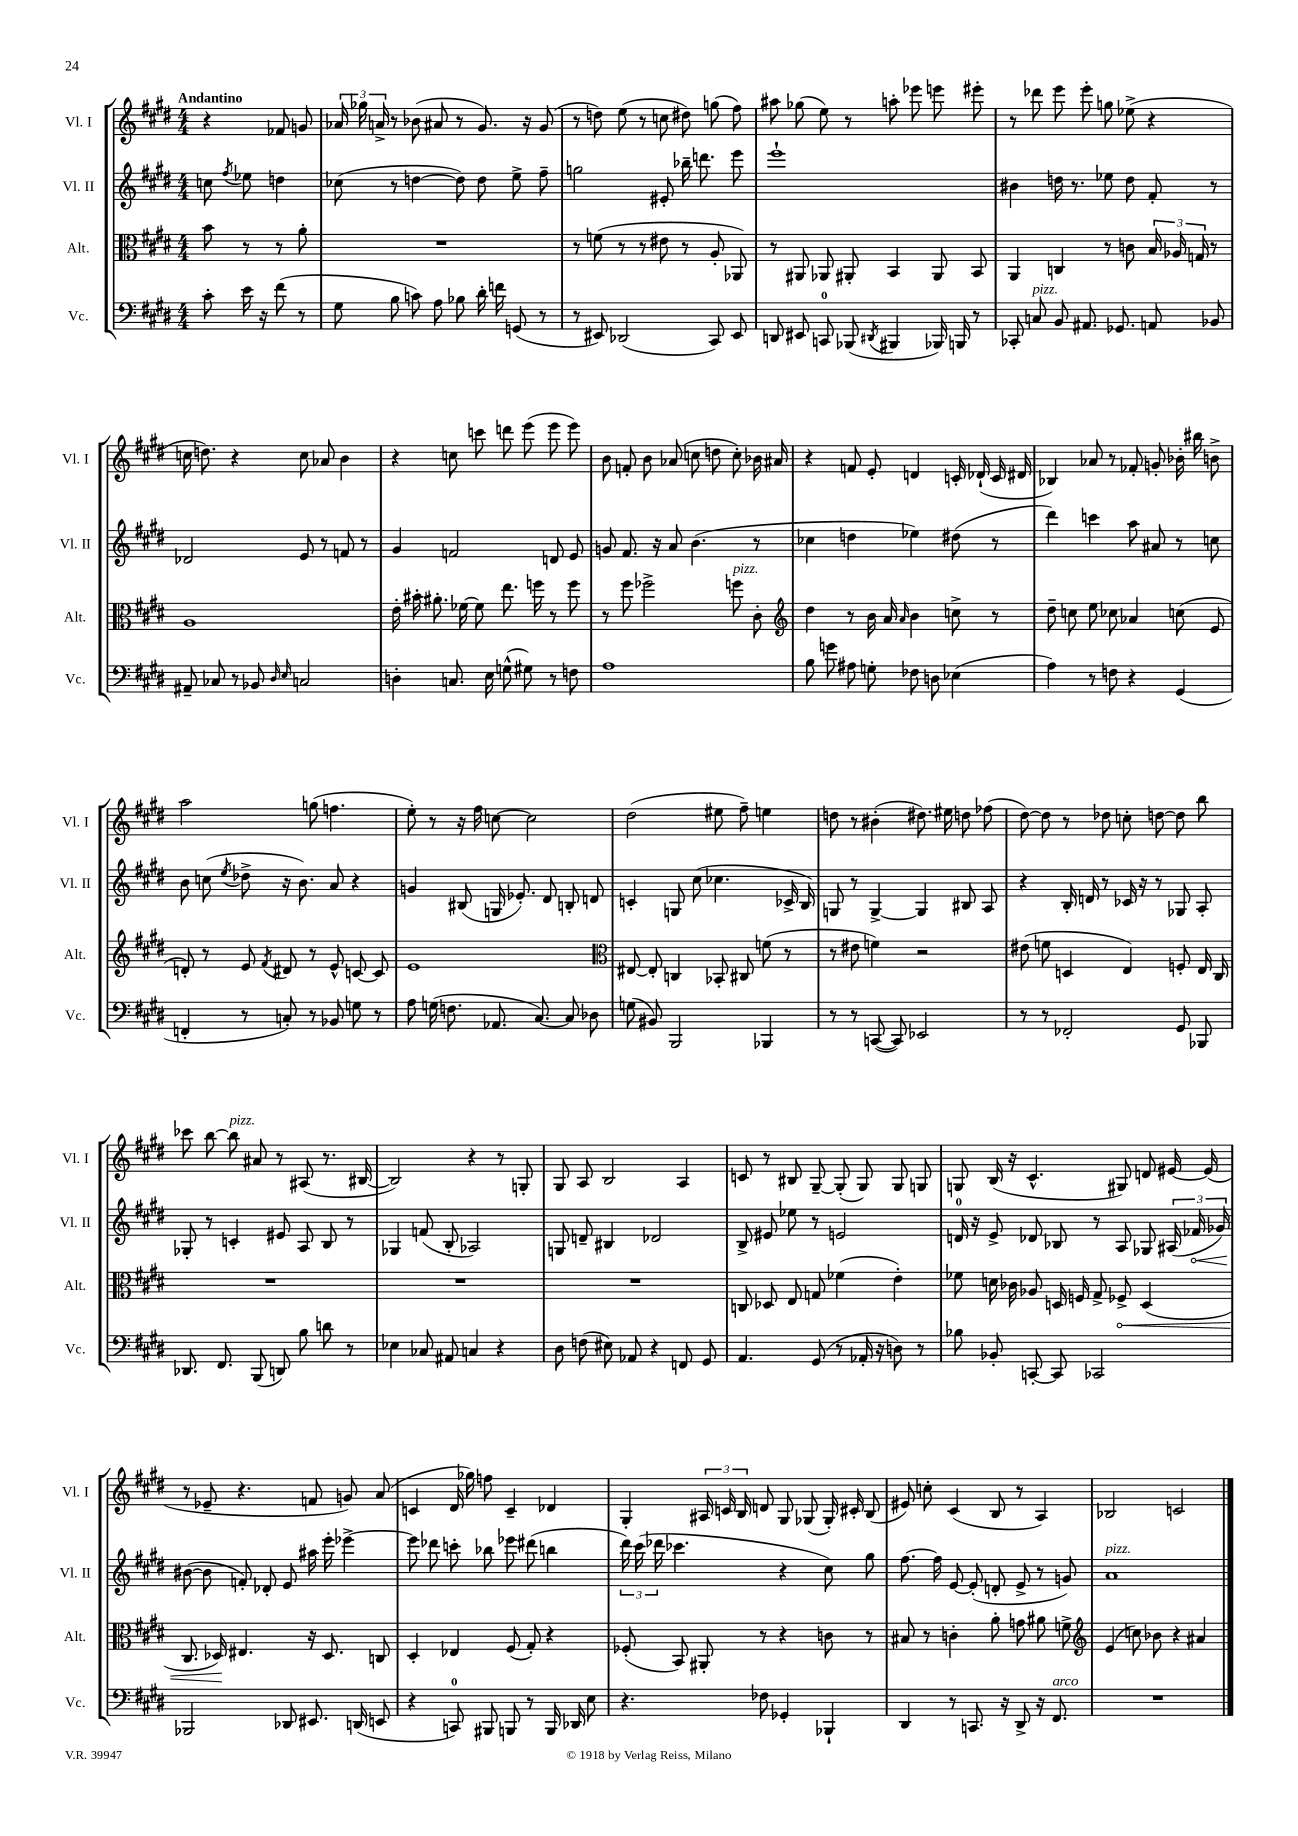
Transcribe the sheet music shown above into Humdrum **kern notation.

**kern	**kern	**kern	**kern
*staff4	*staff3	*staff2	*staff1
*clefF4	*clefC3	*clefG2	*clefG2
*k[f#c#g#d#]	*k[f#c#g#d#]	*k[f#c#g#d#]	*k[f#c#g#d#]
*M4/4	*M4/4	*M4/4	*M4/4
8c#'\	8b\	8cc\	4r
.	.	8qff#/	.
16e\	8r	8ee-\	.
16r	.	.	.
(8f#\	8r	4dd\	8f-/
8r	8a'\	.	8g/
=	=	=	=
8G#\	1r	(8cc-\	24a-/
.	.	.	24gg-\
.	.	.	24a^/
8B\	.	8r	8r
8c\)	.	[4dd\	(8b-\
8A\	.	.	8a#/
8B-\	.	8dd\])	8r
16d#'\	.	8dd\	8.g#/)
16f\	.	.	.
(8GG/	.	8ee^\	.
.	.	.	16r
8r	.	8ff#~\	(8g#/
=	=	=	=
8r	8r	2gg\	8r
8EE#/)	(8f\	.	8dd\)
(2DD-/	8r	.	(8ee\
.	8r	.	8r
.	8e#\	8e#'/	8cc\
.	8r	16bb-~\	8dd#\)
.	.	8.ddd\	.
8CC#/)	8A'/	.	(8gg\
8EE#/	8AA-/)	8eee\	8ff#\)
=	=	=	=
8DD/	8r	1eee`	8aa#\
8EE#/	8AA#/	.	(8gg-\
8CC/	8AA-/	.	8ee\)
(8BBB-/	8AA#'/	.	8r
8qDD#/	.	.	.
4BBB#/	4BB/	.	8aa'\
.	.	.	8eee-\
16BBB-/)	8AA#/	.	8eee\
16BBB/	.	.	.
8r	8BB/	.	8eee#'\
=	=	=	=
8CC-'/	4AA/	4b#\	8r
8C/	.	.	8ddd-\
8BB/	4C/	16dd\	8eee\
.	.	8.r	.
8.AA#/	.	.	8eee'\
.	8r	8ee-\	8gg\
8.GG-/	.	.	.
.	8c\	8dd\	(8ee-^\
8AA/	24B/	8f#'/	4r
.	24A-/	.	.
.	24G/	.	.
8BB-/	8r	8r	.
=	=	=	=
8AA#~/	1A	2d-/	16cc\
.	.	.	8.dd\)
8C-/	.	.	.
8r	.	.	4r
8BB-/	.	.	.
16qqD#/	.	.	.
16qqE/	.	.	.
2C/	.	8e/	8cc\
.	.	8r	8a-/
.	.	8f/	4b\
.	.	8r	.
=	=	=	=
4D'\	16e'\	4g#/	4r
.	16b#'\	.	.
.	8.a#'\	.	.
8.C/	.	2f/	8cc\
.	[16f-\	.	.
.	8f-\]	.	8ccc\
16E\	.	.	.
(8G^^\	8.ee\	.	8ddd\
8G#\)	.	.	(8eee\
.	16ff\	.	.
8r	8r	8d/	8eee\
8F\	8ff\	8e/	8eee\)
=	=	=	=
1A	8r	8g/	8b\
.	8ff#\	8.f#/	8f'/
.	2ff-^\	.	8b\
.	.	16r	.
.	.	8a/	(8a-/
.	.	(4.b\	8cc\
.	.	.	8dd\
.	8ff\	.	8cc'\)
.	8c#'\	8r	16b-\
.	.	.	16a#/
=	=	=	=
*	*clefG2	*	*
8B\	4dd#\	4cc-\	4r
8g\	.	.	.
8A#\	8r	4dd\	8f/
8G'\	16b\	.	8e'/
.	16a/	.	.
.	16qqa/	.	.
8F-\	4b\	4ee-\)	4d/
8D\	.	.	.
(4E-\	8cc^\	(8dd#\	16c'/
.	.	.	(16d-`/
.	8r	8r	16c/
.	.	.	16d#/
=	=	=	=
4A\)	8dd#~\	4ddd#\)	4B-/)
.	8cc\	.	.
8r	8ee\	4ccc\	8a-/
8F\	8cc-\	.	8r
4r	4a-/	8aa\	8f-'/
.	.	8a#/	8g'/
(4GG#/	(8cc\	8r	16b-'\
.	.	.	16bb#\
.	8e/	8cc\	8b^\
=	=	=	=
4FF'/	8d'/)	8b\	2aa\
.	8r	(8cc\	.
.	.	8qee/	.
8r	8e/	8dd-^\	.
.	8qf#/	.	.
8C'/)	8d#/	16r	.
.	.	8.b\)	.
8r	8r	.	(8gg\
8BB-/	8e^^/	8a/	4.ff\
8G\	[8c/	4r	.
8r	8c/]	.	.
=	=	=	=
8A\	1e	4g/	8ee'\)
(16G\	.	.	8r
8.F\	.	.	.
.	.	(8B#/	16r
.	.	.	16ff#\
8.AA-/	.	16G/	[8cc\
.	.	8.e-'/)	.
.	.	.	2cc\]
[8.C#/)	.	.	.
.	.	8d#/	.
8C#/]	.	8B'/	.
8D-\	.	8d/	.
=	=	=	=
*	*clefC3	*	*
(8G\	[8E#/	4c'/	(2dd#\
8BB#/)	8E#'/]	.	.
2BBB/	4C/	8G/	.
.	.	(8cc#\	.
.	8BB-'/	4.cc-\	8ee#\
.	8C#/	.	8ff#~\)
4BBB-/	(8f\	.	4ee\
.	8r	16c-^/	.
.	.	16B/)	.
=	=	=	=
8r	8r	8G/	8dd\
8r	8e#\	8r	8r
([8CC/	4f\)	[4G^/	(4b#'\
8CC/])	.	.	.
2EE-/	2r	4G/]	8.dd#\)
.	.	.	16ee#\
.	.	8B#/	8dd\
.	.	8A/	(8ff-\
=	=	=	=
8r	(8e#\	4r	[8dd#\)
8r	8f\	.	8dd#\]
2FF-'/	4D/	16B'/	8r
.	.	16d/	.
.	.	8r	8dd-\
.	4E/)	16c-/	8cc'\
.	.	16r	.
.	.	8r	[8dd\
8GG#/	8F'/	8G-/	8dd\]
8BBB-/	16E/	8A'/	8bb\
.	16C#/	.	.
=	=	=	=
8.DD-/	1r	8G-'/	8ccc-\
.	.	8r	[8bb\
8.FF#/	.	.	.
.	.	4c'/	8bb\]
(8BBB/	.	.	8a#/
8DD/)	.	8e#/	8r
8B\	.	8A/	(8A#/
8d\	.	8B/	8.r
8r	.	8r	.
.	.	.	[16B#/
=	=	=	=
4E-\	1r	4G-/	2B#/])
8C-/	.	(8f/	.
8AA#/	.	8B'/	.
4C/	.	2A-/)	4r
4r	.	.	8r
.	.	.	8G'/
=	=	=	=
8D#\	1r	8G/	8G#/
(8F\	.	8d~/	8A/
8E#\)	.	4B#/	2B/
8AA-/	.	.	.
4r	.	2d-/	.
8FF/	.	.	4A/
8GG#/	.	.	.
=	=	=	=
4.AA/	8C/	8B^/	8c/
.	8D-/	8e#/	8r
.	8E/	8ee-\	8B#/
(8GG#/	8G/	8r	[8G#~/
8r	(4f-\	2e/	(8G#'/]
16AA-'/	.	.	8G#/)
16r	.	.	.
8D\)	4e'\)	.	8G#/
8r	.	.	8G/
=	=	=	=
8B-\	8f-\	16d/	8G/
.	.	16r	.
8BB-'/	16d\	8e^/	(16B/
.	16c-\	.	16r
[8CC'/	8A-/	8d-/	4.c#^^/
8CC/]	16D/	8B-/	.
.	16F/	.	.
2CC-/	8G#^/	8r	.
.	8F-^/	8A/	8G#/)
.	(4D/	8G-/	8d/
.	.	(24A#/	[16e#/
.	.	24f-/	.
.	.	.	(16e#/]
.	.	24g-/)	.
=	=	=	=
2BBB-/	8.C#/	([8b#\	8r
.	.	8b#\]	8e-~/
.	16D-/)	.	.
.	4.E#/	8f'/)	4.r
.	.	8d-'/	.
8DD-/	.	8e/	.
8.EE#/	16r	16aa#\	8f/
.	8.D-/	16eee'\	.
.	.	[4eee-^\	8g/)
(16DD/	.	.	.
8EE/	8C/	.	(8a/
=	=	=	=
4r	4D#'/	8eee-\]	4c/
.	.	8ddd-\	.
8CC/)	4E-/	8ccc'\	16d#/
.	.	.	16gg-\)
8BBB#/	.	8bb-\	8ff\
8BBB/	(8F#/	8eee-\	4c~/
8r	8G#'/)	(8ddd#\	.
16BBB/	4r	4bb\	4d-/
16DD-/	.	.	.
8E\	.	.	.
=	=	=	=
4.r	(8F-'/	24ddd#\)	4G#'/
.	.	(24ccc#\	.
.	.	24ddd-\	.
.	8BB/)	4.ccc-\	.
.	8AA#'/	.	24A#/
.	.	.	24c/
.	.	.	24B/
8F-\	8r	.	8d/
4GG-'/	4r	4r	8G#/
.	.	.	(8G-/
4BBB-`/	8c\	8cc#\)	16G-'/)
.	.	.	16c#'/
.	8r	8gg#\	(8B/
=	=	=	=
4DD#/	8B#/	[8.ff#\	8e#/)
.	8r	.	8cc'\
.	.	16ff#\]	.
8r	4c'\	[8e/	(4c#/
8.CC/	.	(8e'/]	.
.	8a'\	8d'/	8B/
16r	.	.	.
8DD#^/	8g\	8e^/	8r
16r	8a#\	8r	4A/)
8.FF#/	.	.	.
.	8f^\	8g/)	.
=	=	=	=
*	*clefG2	*	*
1r	(4e/	1a	2B-/
.	8cc\)	.	.
.	8b-\	.	.
.	4r	.	2c/
.	4a#/	.	.
==	==	==	==
*-	*-	*-	*-
